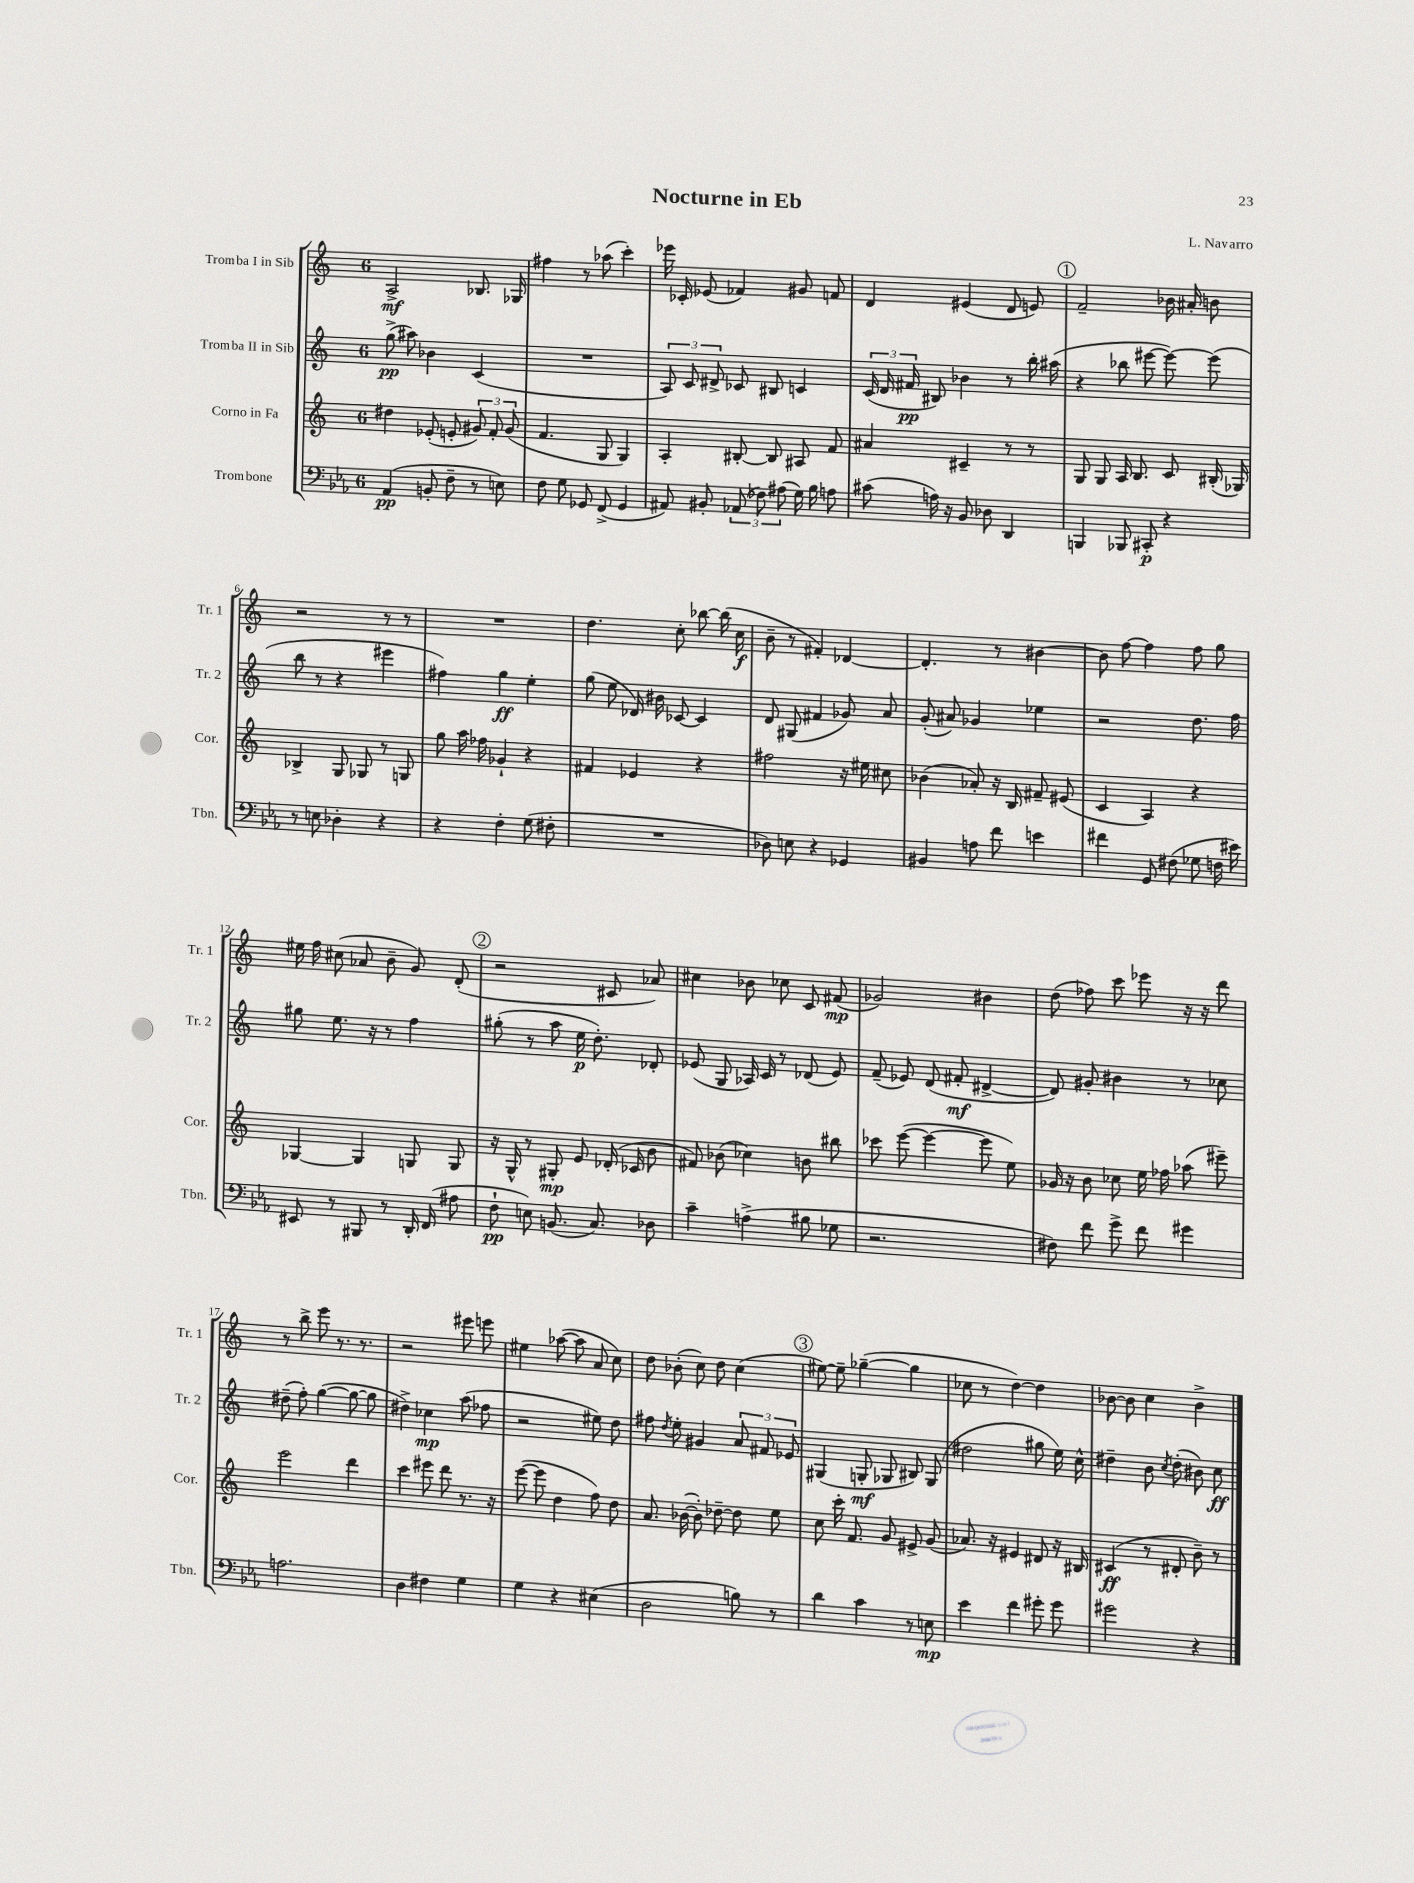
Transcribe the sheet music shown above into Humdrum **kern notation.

**kern	**kern	**kern	**kern
*staff4	*staff3	*staff2	*staff1
*clefF4	*clefG2	*clefG2	*clefG2
*k[b-e-a-]	*k[]	*k[]	*k[]
*M6/8	*M6/8	*M6/8	*M6/8
(4AA-	4dd#	(8gg^	2A^
.	.	8aa#)	.
8BB'	(8e-'	4b-	.
8F~	8e'	.	.
8r	12g#)	(4c	8.B-
.	12f'	.	.
8E)	.	.	.
.	(12g#	.	.
.	.	.	16G-
=	=	=	=
8F	4.f	2.r	4ff#
8G	.	.	.
8GG-	.	.	8r
(8FF^	8G	.	(8aa-
4GG-	4G)	.	4ccc')
=	=	=	=
8AA#)	4A'	12A)	16eee-
.	.	.	16c-'
.	.	12c	.
8BB#'	.	.	(8e-
.	.	12d#^	.
(12AA-	[8B#'	8c-	4f-)
12F-)	.	.	.
.	8B#]	8B#	.
(12A#	.	.	.
16G)	8A#	4c	8g#
16B-	.	.	.
8A	8f	.	8f
=	=	=	=
(8c#	4a#	(24c	4d
.	.	24d	.
.	.	24f#	.
16A)	.	8B#)	.
16r	.	.	.
8BB-	4c#~	4b-	(4e#
8D-	.	.	.
4DD	8r	8r	8d
.	8r	16bb'	8e)
.	.	(16aa#	.
=	=	=	=
4BBB	8G	4r	2f~
.	8G	.	.
8BBB-	16A	8bb-	.
.	8.B	.	.
8CC#'	.	[8eee#	.
4r	8c	8eee#_)	16b-
.	.	.	16a#'
.	(16B#'	(8eee#]	8b
.	16G-)	.	.
=	=	=	=
8r	4B-^	8bb	2r
8E	.	8r	.
4D-'	8G	4r	.
.	8G-	.	.
4r	8r	4eee#	8r
.	8G	.	8r
=	=	=	=
4r	8gg	4ff#)	2.r
.	16aa	.	.
.	16ff-	.	.
4F'	4g-`	4gg	.
(8G	4r	4ee'	.
8F#'	.	.	.
=	=	=	=
2.r	4f#	(8gg	4.dd
.	.	8ee	.
.	4e-	16d-)	.
.	.	16b#	.
.	.	[8c-	8cc'
.	4r	4c-]	[8bb-
.	.	.	(16bb-]
.	.	.	16cc
=	=	=	=
8D-)	2ff#	8d	8b~
8E	.	(8G#	8r
4r	.	4f#	4f#')
4GG-	16r	8g-)	[4d-
.	16ee#	.	.
.	8cc#	8a	.
=	=	=	=
4BB#	(4b-	(8g'	4.d-']
.	.	8a#)	.
8A	8a-')	4g-	.
8f	16r	.	8r
.	16B	.	.
4e	8f#~	4ee-	[4b#
.	(8e#	.	.
=	=	=	=
4f#	4c	2r	8b#]
.	.	.	[8ff
8GG	4A)	.	4ff]
(8F#	.	.	.
8G-	4r	8.dd	8ff
16F	.	.	8gg
16e#)	.	16ff	.
=	=	=	=
8EE#	[4G-	8gg#	16ee#
.	.	.	16ff
8r	.	8.ee	(8cc#
8BBB#	4G-]	.	8a-
.	.	16r	.
8r	.	8r	8b~
16DD'	8G	4ff	8g)
(16FF	.	.	.
8A#	8G	.	(8d'
=	=	=	=
8F`	16r	(8gg#'	2r
.	16G^^	.	.
8E)	8r	8r	.
(8.BB	8G#'	8aa	.
.	8e	16ee	.
8.C)	.	8.dd')	.
.	(16d-'	.	8c#
.	16c-	.	.
8D-	8b	8d-'	8a-)
=	=	=	=
4c~	8f#)	(8e-	4cc#
.	(8b-	8G	.
(4A^	4cc-)	16A-)	8b-
.	.	16c	.
.	.	8r	8cc-
8B#	8b	(8d-	8c
8G-	8bb#	8e-)	(8f#
=	=	=	=
2.r	8ccc-	(8f~	2g-)
.	([8eee	8e-)	.
.	4eee_	(8d	.
.	.	8f#'	.
.	8eee]	[4d#^	4b#
.	8ee)	.	.
=	=	=	=
8F#)	16g-	8d#])	(8dd
.	16r	.	.
8f	8b	8g#'	8ff-)
8g^	8cc-	4b#	8ccc
8f	16ee	.	8eee-
.	16ff-	.	.
4g#	(8aa-	8r	16r
.	.	.	16r
.	8eee#~)	8cc-	8ddd
=	=	=	=
2.A	2eee	(8dd#~	8r
.	.	8ff')	8bb^
.	.	([4gg	8eee
.	.	.	8.r
.	4ddd	8gg_	.
.	.	.	8.r
.	.	8gg]	.
=	=	=	=
4D	4ccc	4dd#^)	2r
4F#	8eee#	4cc-	.
.	8ddd	.	.
4G	8.r	(8aa	8eee#
.	.	8ff-	8eee
.	16r	.	.
=	=	=	=
4G	([8eee	2r	4ee#
.	8eee]	.	.
4r	4dd	.	([8aa-
.	.	.	8aa-]
(4E#	8ff)	8ee#)	8a
.	8dd	8dd	8cc)
=	=	=	=
2D	8.a	8ff#	8dd
.	.	8qdd	.
.	.	8ee'	(8b-'
.	([16b-	.	.
.	8b-'])	4g#	8cc)
.	[8dd-~	.	8dd
8B)	8dd-]	12a	(4cc
.	.	12f#	.
8r	8ee	.	.
.	.	12e-	.
=	=	=	=
4d	8cc	(4G#	[8ee#)
.	16ccc'	.	8ee#~]
.	8.f	.	.
4c	.	8G'	([4gg-~
.	8g	8G-	.
8r	8e#^	8B#)	4gg-]
8E	(8g	(8G-	.
=	=	=	=
4e-	8.a-)	2dd#	8cc-
.	.	.	8r
.	16r	.	.
4f	4e#	.	[4dd)
8g#'	8d#	8gg#	4dd]
8g#	16r	16ee)	.
.	16B#	16cc^^	.
=	=	=	=
2g#	(4c#	4dd#~	[8b-
.	.	.	8b-]
.	8r	8b	4cc
.	.	8qcc	.
.	8d#'	(8dd#'	.
4r	8b~)	8b#)	4b-^
.	8r	8cc	.
==	==	==	==
*-	*-	*-	*-
